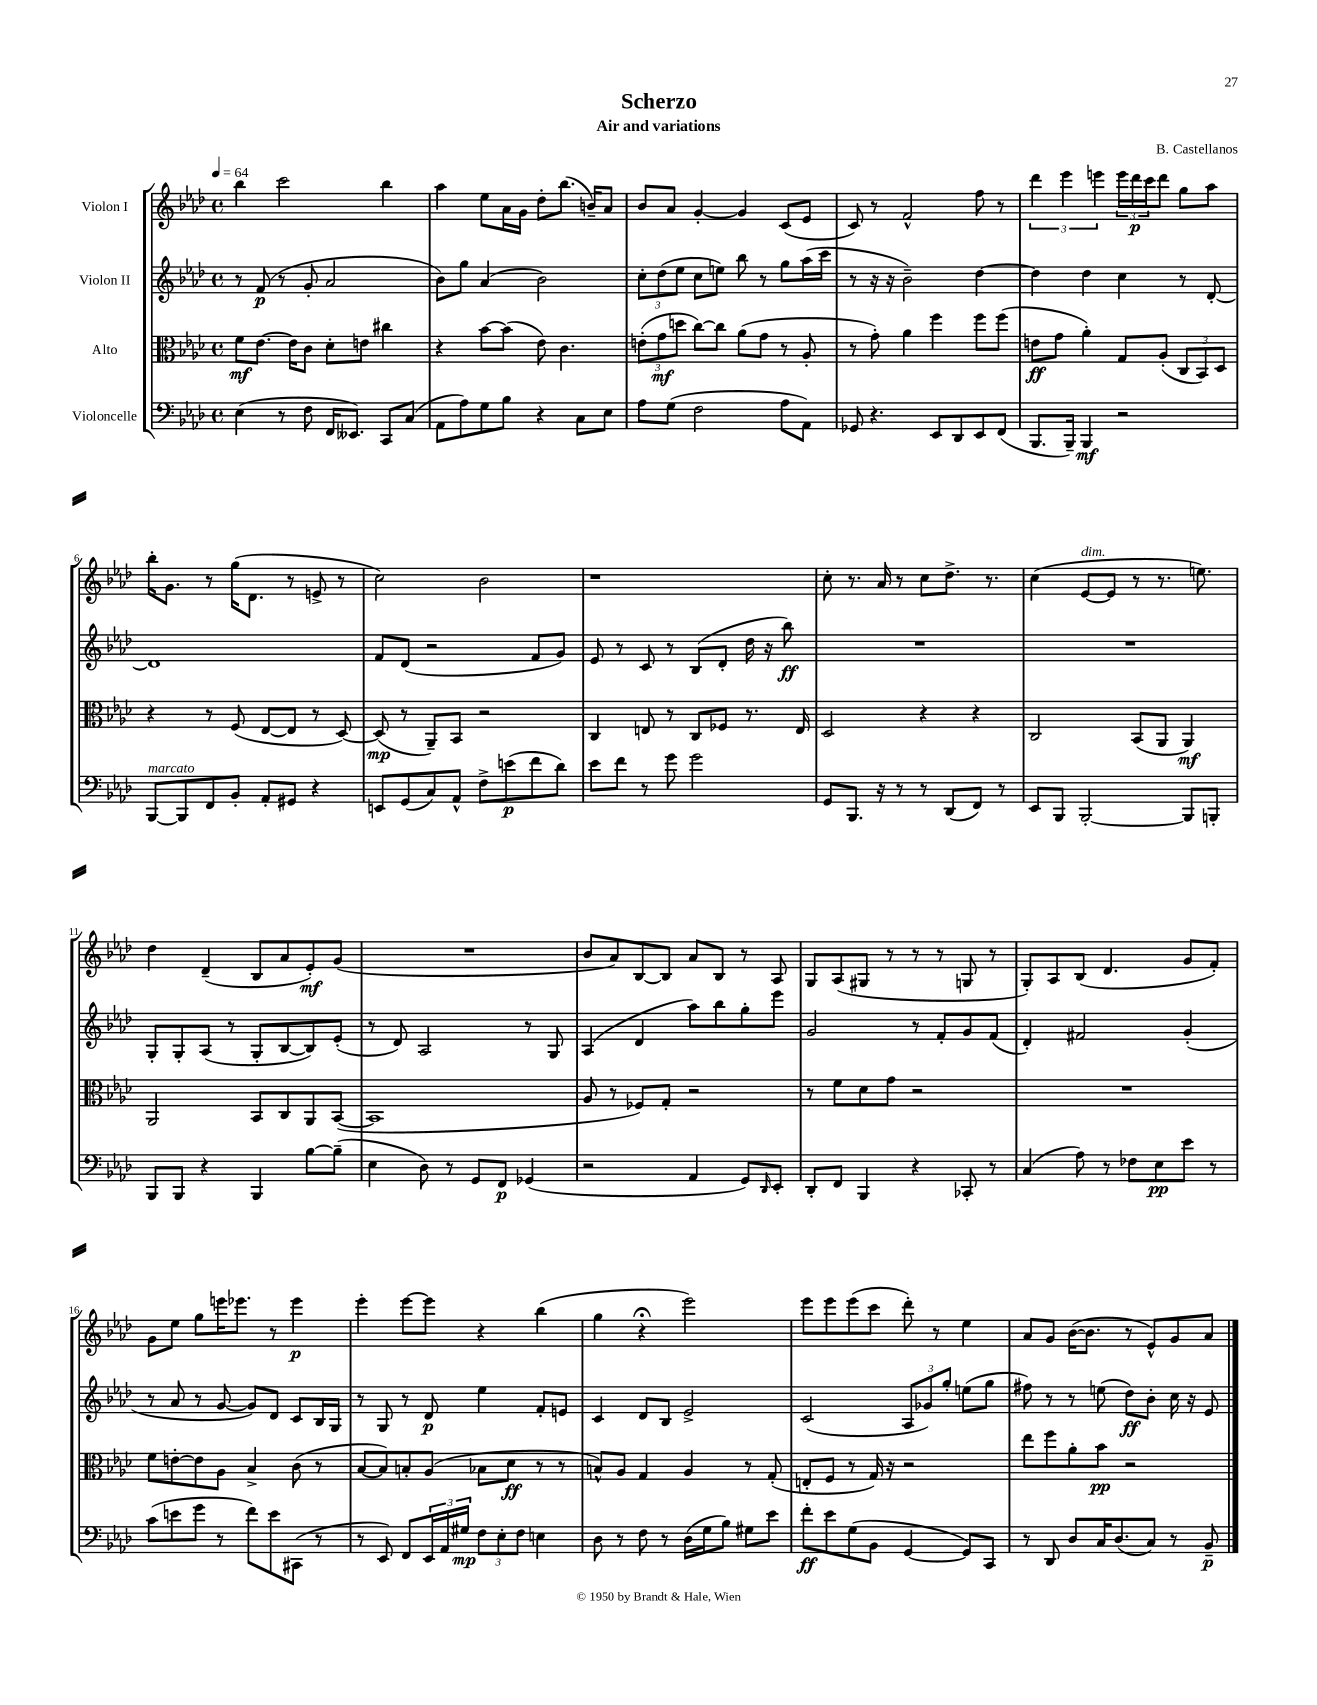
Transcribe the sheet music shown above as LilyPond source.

\header { title = "Scherzo" composer = "B. Castellanos" subtitle = "Air and variations" }
<<
\new StaffGroup <<
\new Staff = "s0" \with { instrumentName = "Violon I" } {
    \clef treble \key aes \major \defaultTimeSignature \time 4/4 \tempo 4 = 64
    bes''4 c'''2 bes''4 |
    aes''4 ees''8 aes'16 g'16 des''8-. bes''8.( b'16--) aes'8 |
    bes'8 aes'8 g'4~-. g'4 c'8( ees'8 |
    c'8) r8 f'2-^ f''8 r8 |
    \tuplet 3/2 { des'''4 ees'''4 e'''4 } \tuplet 3/2 { e'''16 des'''16\p c'''16 } des'''8 g''8 aes''8 |
    bes''16-. g'8. r8 g''16( des'8. r8 e'8-> r8 |
    c''2) bes'2 |
    r1 |
    c''8-. r8. aes'16 r8 c''8 des''8.-> r8. |
    c''4( ees'8~^\markup { \italic "dim." } ees'8 r8 r8. e''8.) |
    des''4 des'4--( bes8 aes'8 ees'8-.\mf) g'8( |
    R1 |
    bes'8 aes'8) bes8~ bes8 aes'8 bes8 r8 aes8 |
    g8 aes8( gis8 r8 r8 r8 g8 r8 |
    g8-.) aes8 bes8( des'4. g'8 f'8-.) |
    g'8 ees''8 g''8 e'''16 ees'''8. r8 ees'''4\p |
    ees'''4-. ees'''8~ ees'''8 r4 bes''4( |
    g''4 r4\fermata ees'''2) |
    ees'''8 ees'''8 ees'''8( c'''8 des'''8-.) r8 ees''4 |
    aes'8 g'8 bes'16~( bes'8. r8 ees'8-^) g'8 aes'8 \bar "|." |
}
\new Staff = "s1" \with { instrumentName = "Violon II" } {
    \clef treble \key aes \major \defaultTimeSignature \time 4/4
    r8 f'8\p( r8 g'8-. aes'2 |
    bes'8) g''8 aes'4( bes'2) |
    \tuplet 3/2 { c''8-. des''8( ees''8 } c''8 e''8) bes''8 r8 g''8 aes''16( c'''16 |
    r8 r16 r16 bes'2--) des''4~ |
    des''4 des''4 c''4 r8 des'8~-. |
    des'1 |
    f'8 des'8( r2 f'8 g'8) |
    ees'8 r8 c'8 r8 bes8( des'8-. des''16 r16 bes''8\ff) |
    R1 |
    R1 |
    g8-. g8-. aes8( r8 g8-. bes8~ bes8) ees'8-.( |
    r8 des'8) aes2 r8 g8 |
    aes4( des'4 aes''8) bes''8 g''8-. ees'''8 |
    g'2 r8 f'8-. g'8 f'8( |
    des'4-.) fis'2 g'4-.( |
    r8 aes'8 r8 g'8~ g'8) des'8 c'8 bes16 g16 |
    r8 g8 r8 des'8\p ees''4 f'8-. e'8 |
    c'4 des'8 bes8 ees'2-> |
    c'2( \tuplet 3/2 { aes8 ges'8) g''8-. } e''8( g''8 |
    fis''8) r8 r8 e''8( des''8\ff) bes'8-. c''16 r16 ees'8 \bar "|." |
}
\new Staff = "s2" \with { instrumentName = "Alto" } {
    \clef alto \key aes \major \defaultTimeSignature \time 4/4
    f'8\mf ees'8.~ ees'16 c'8 des'8-. e'8 cis''4 |
    r4 bes'8~ bes'8( ees'8) c'4. |
    \tuplet 3/2 { e'8-.( g'8\mf d''8 } c''8~) c''8 aes'8( g'8 r8 aes8-. |
    r8 g'8-.) aes'4 f''4 f''8 f''8( |
    e'8\ff g'8 aes'4-.) g8 aes8-.( \tuplet 3/2 { c8 bes,8) des8 } |
    r4 r8 f8( ees8~ ees8 r8 des8~) |
    des8\mp( r8 aes,8--) bes,8 r2 |
    c4 e8 r8 c8 fes8 r8. e16 |
    des2 r4 r4 |
    c2 bes,8( aes,8 aes,4\mf) |
    aes,2 bes,8 c8 aes,8 bes,8~( |
    bes,1 |
    aes8 r8 fes8) g8-. r2 |
    r8 f'8 des'8 g'8 r2 |
    R1 |
    f'8 e'8~-. e'8 aes8 bes4-> c'8( r8 |
    bes8~ bes8) b8-. aes8( bes8 des'8\ff r8 r8 |
    b8-^) aes8 g4 aes4 r8 g8-.( |
    e8-. f8 r8 g16) r16 r2 |
    ees''8 f''8 aes'8-. bes'8\pp r2 \bar "|." |
}
\new Staff = "s3" \with { instrumentName = "Violoncelle" } {
    \clef bass \key aes \major \defaultTimeSignature \time 4/4
    ees4( r8 f8 f,16 eeses,8.) c,8 c8( |
    aes,8 aes8) g8 bes8 r4 c8 ees8 |
    aes8 g8( f2 aes8 aes,8) |
    ges,8 r4. ees,8 des,8 ees,8 f,8( |
    bes,,8. bes,,16--) bes,,4\mf r2 |
    bes,,8~^\markup { \italic "marcato" } bes,,8 f,8 bes,8-. aes,8-. gis,8 r4 |
    e,8 g,8( c8) aes,8-^ f8-> e'8\p( f'8 des'8) |
    ees'8 f'8 r8 g'8 g'2 |
    g,8 bes,,8. r16 r8 r8 des,8( f,8) r8 |
    ees,8 bes,,8 bes,,2~-. bes,,8 b,,8-. |
    bes,,8 bes,,8 r4 bes,,4 bes8~ bes8--( |
    ees4 des8) r8 g,8 f,8\p ges,4( |
    r2 aes,4 g,8) \grace { des,16 } ees,8-. |
    des,8-. f,8 bes,,4 r4 ces,8-. r8 |
    c4( aes8) r8 fes8 ees8\pp ees'8 r8 |
    c'8( e'8 g'8 r8 f'8) e'8 cis,8( r8 |
    r8 ees,8) f,8 \tuplet 3/2 { ees,16 aes,16 gis16\mp } \tuplet 3/2 { f8 ees8-. f8 } e4 |
    des8 r8 f8 r8 des16( g16 bes8) gis8 ees'8 |
    f'8-.\ff ees'8 g8( bes,8 g,4~ g,8) c,8 |
    r8 des,8 des8 c16 des8.( c8) r8 bes,8--\p \bar "|." |
}
>>
>>
